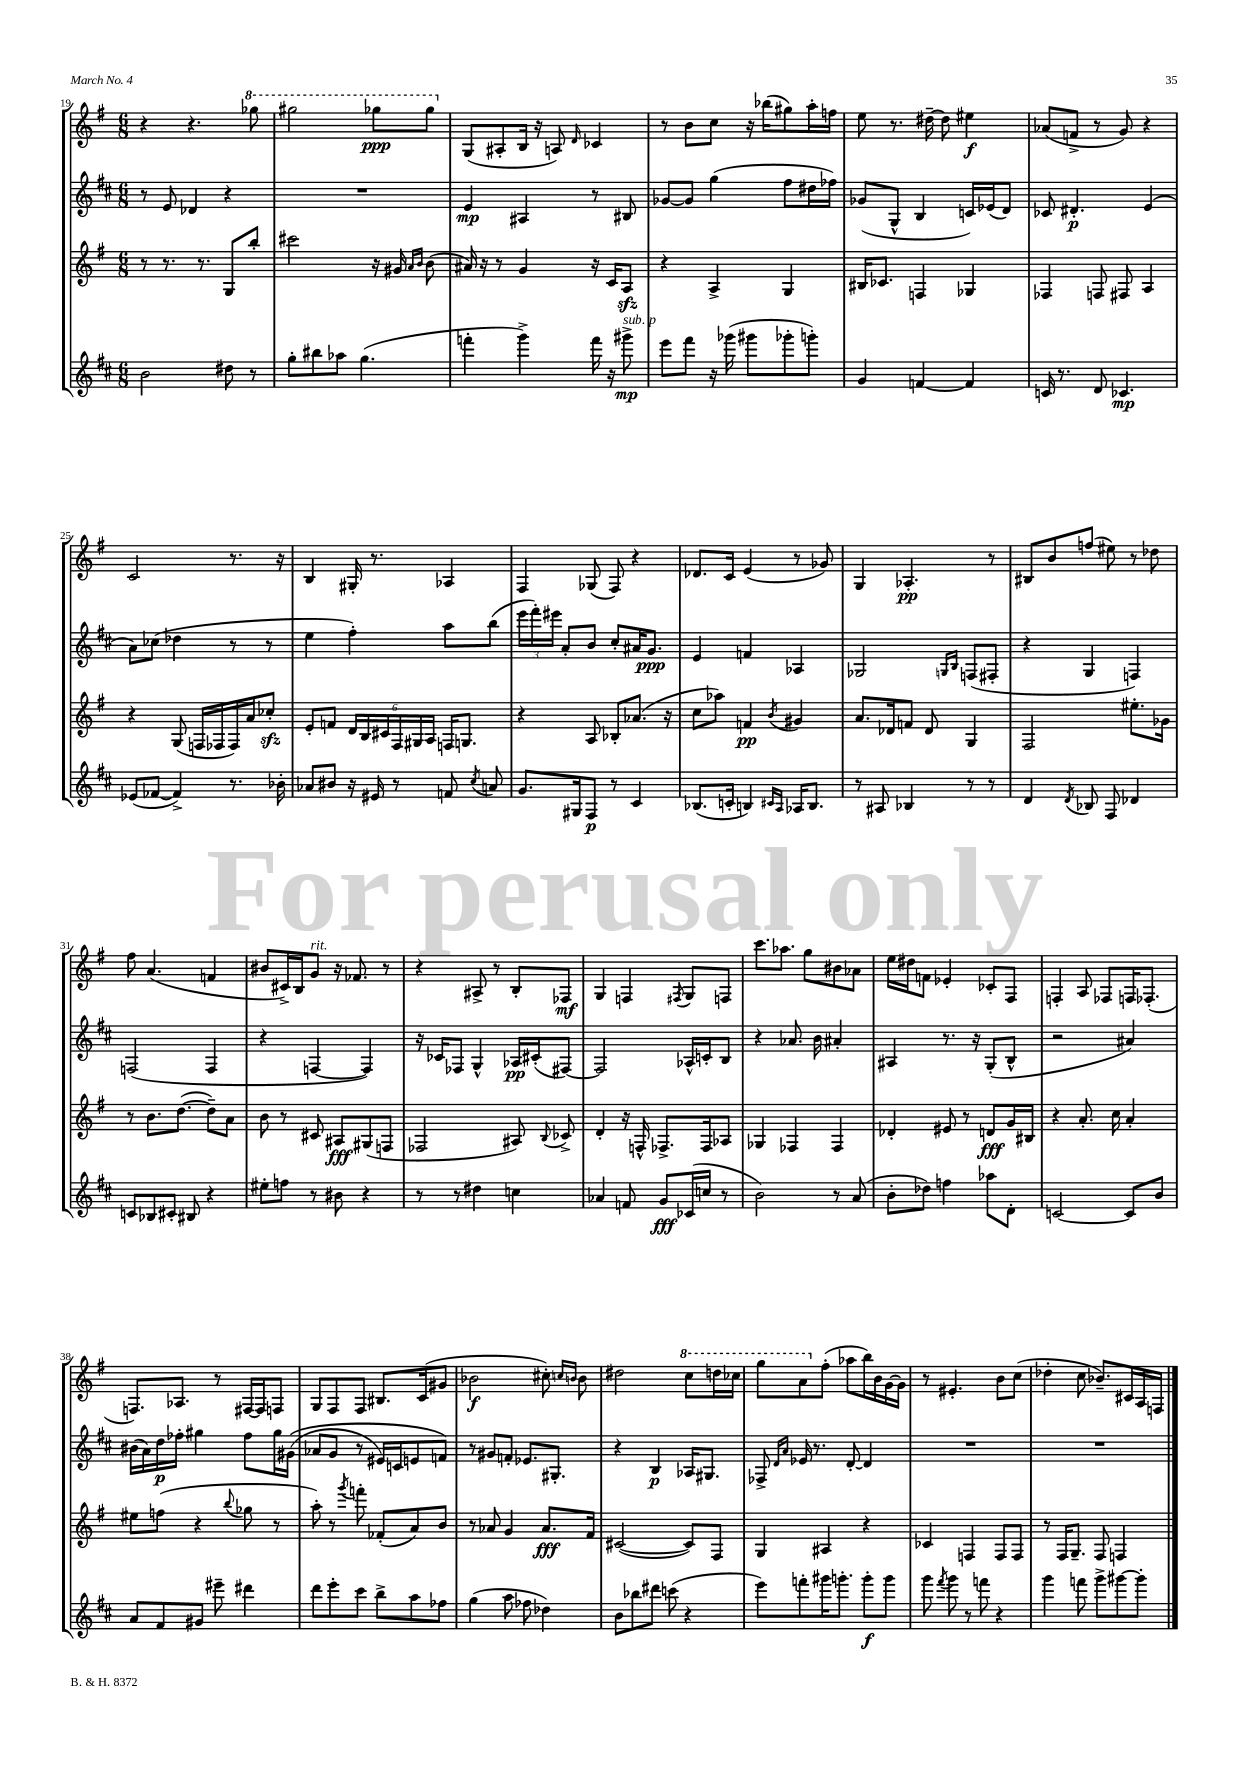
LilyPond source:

<<
\new StaffGroup <<
\new Staff = "s0" {
    \clef treble \key g \major \numericTimeSignature \time 6/8
    \autoBeamOff r4 r4. \ottava #1 ges'''8 |
    gis'''2 ges'''8[\ppp ges'''8] \ottava #0 |
    g8[( ais8-. b16] r16 a8) \grace { d'16 } ces'4 |
    r8 b'8[ c''8] r16 bes''16[( gis''8) a''16-. f''16] |
    e''8 r8. dis''16~-- dis''8 eis''4\f |
    aes'8[( f'8]-> r8 g'8) r4 |
    c'2 r8. r16 |
    b4 gis16-. r8. aes4 |
    fis4 ges8( fis8) r4 |
    des'8.[ c'16] e'4( r8 ges'8) |
    g4 aes4.-.\pp r8 |
    bis8[ b'8 f''8]( eis''8) r8 des''8 |
    fis''8 a'4.( f'4 |
    bis'8[ cis'16->) b16 g'8]^\markup { \italic "rit." } r16 fes'8. r8 |
    r4 ais8-> r8 b8[-. fes8]\mf |
    g4 f4 \acciaccatura { fis8 } g8[ f8] |
    c'''8.[ aes''8.] g''8[ bis'8 aes'8] |
    e''16[ dis''16 f'8] ees'4-. ces'8[-. fis8] |
    f4-. a8 fes8[ f16 fes8.]-.( |
    f8.[) aes8.] r8 fis16[~ fis16 f8] |
    g8[ fis8 fis8] bis8.[ c'16( gis'8] |
    bes'2\f cis''8-.) \grace { c''16[ b'16] } b'8 |
    dis''2 \ottava #1 c'''8[ d'''!16 ces'''16] |
    g'''8[ a''8 \ottava #0 fis''8]-.( aes''8[ b''16) b'16 g'16~ g'16] |
    r8 eis'4.-. b'8[ c''8]( |
    des''4-. c''8 bes'8.[--) cis'16 a16 f16] \bar "|." |
}
\new Staff = "s1" {
    \clef treble \key d \major \numericTimeSignature \time 6/8
    \autoBeamOff r8 e'8 des'4 r4 |
    R2. |
    e'4\mp ais4 r8 bis8 |
    ges'8[~ ges'8] g''4( fis''8[ dis''16 fes''16]) |
    ges'8[( g8]-^ b4 c'16[) ees'16( d'8]) |
    ces'8 dis'4.-.\p e'4( |
    a'8[) ces''8]( des''4 r8 r8 |
    e''4 fis''4-.) a''8[ b''8]( |
    \tuplet 3/2 { e'''16[ fis'''16-.) eis'''16] } a'8[-. b'8] cis''8[-. ais'16 g'8.]\ppp |
    e'4 f'4 aes4 |
    ges2 \grace { g16[ b16] } f8[( fis8]-. |
    r4 g4 f4) |
    f2( f4 |
    r4 f4~ f4) |
    r16 ces'16[ fes8] g4-^ aes16[\pp cis'16-.( fis8]~) |
    fis2 aes16[-^ c'16-. b8] |
    r4 aes'8. b'16 ais'4-. |
    ais4 r8. r16 g8[-.( b8]-^ |
    r2 ais'4) |
    bis'16[( a'16) d''16\p fes''16]-. gis''4 fes''8[ gis''16 gis'16](\( |
    aes'8[ g'8] r8 eis'16[) c'16 e'8 f'8]\) |
    r8 gis'8[ f'8]-. ees'8.[ gis8.]-. |
    r4 b4\p aes16[ gis8.] |
    fes8-> \grace { d'16[ a'16] } ees'16 r8. d'8~-. d'4 |
    R2. |
    R2. \bar "|." |
}
\new Staff = "s2" {
    \clef treble \key g \major \numericTimeSignature \time 6/8
    \autoBeamOff r8 r8. r8. g8[ b''8]-. |
    cis'''2 r16 gis'16 \grace { a'16[ b'16] } b'8( |
    ais'16) r16 r8 g'4 r16 c'16[ a8]\sfz |
    r4 a4-> g4 |
    bis16[ ces'8.] f4 ges4 |
    fes4 f8 fis8 a4 |
    r4 g8( f16[ fes16 fes16) a'16 ces''8]-.\sfz |
    e'8[-. f'8] \tuplet 6/4 { d'16[ b16 cis'16 fis16 gis16 a16] } f16[ g8.] |
    r4 a8 bes8[-. aes'8.]( r16 |
    c''8[ aes''8]) f'4\pp \acciaccatura { b'8 } gis'4 |
    a'8.[ des'16 f'8] des'8 g4 |
    fis2 eis''8.[-. ges'16] |
    r8 b'8.[ d''8.]~( d''8[--) a'8] |
    b'8 r8 cis'8 ais8[\fff gis8( f8] |
    fes2 ais8) \appoggiatura { b8 } ces'8-> |
    d'4-. r16 f16-^ fes8.[-> fes16 aes8] |
    ges4 fes4 fes4 |
    des'4-. eis'8 r8 d'8[\fff g'16 bis16] |
    r4 a'8.-. c''16 a'4-. |
    eis''8[ f''8]( r4 \appoggiatura { b''8 } ges''8 r8 |
    a''8-.) r8 \acciaccatura { g'''8 } f'''8-. fes'8[-.( a'8) b'8] |
    r8 aes'8 g'4 aes'8.[\fff fis'16] |
    cis'2~( cis'8[) fis8] |
    g4 ais4 r4 |
    ces'4 f4 f8[ f8] |
    r8 fis16[ g8.]-- fis8 f4 \bar "|." |
}
\new Staff = "s3" {
    \clef treble \key d \major \numericTimeSignature \time 6/8
    \autoBeamOff b'2 dis''8 r8 |
    g''8[-. bis''8 aes''8] g''4.( |
    f'''4-. g'''4->) f'''16 r16 gis'''8->\mp^\markup { \italic "sub. p" } |
    e'''8[ fis'''8] r16 ges'''16( gis'''8[ ges'''8-. g'''8]-.) |
    g'4 f'4~ f'4 |
    c'16 r8. d'8 ces'4.\mp |
    ees'8[( fes'8]~ fes'4->) r8. bes'16-. |
    aes'8[ bis'8] r16 eis'16 r8 f'8 \acciaccatura { cis''8 } a'8 |
    g'8.[ gis16 fis8]\p r8 cis'4 |
    bes8.[( c'16]-. b4) \grace { cis'16[ a16] } aes16[ b8.] |
    r8 ais8 bes4 r8 r8 |
    d'4 \acciaccatura { d'8 } bes8 fis8 des'4 |
    c'8[ bes8 cis'8]-. bis8 r4 |
    eis''8[-. f''8] r8 bis'8 r4 |
    r8 r8 dis''4 c''4 |
    aes'4 f'8 g'8[\fff ces'16( c''16] r8 |
    b'2) r8 a'8( |
    b'8[-. des''8]) f''4 aes''8[ d'8]-. |
    c'2~ c'8[ b'8] |
    a'8[ fis'8 gis'8] eis'''8-- dis'''4 |
    d'''8[ e'''8-. cis'''8] b''8[-> a''8 fes''8] |
    g''4( a''8 fes''8 des''4) |
    b'8[ bes''8 dis'''8] c'''8( r4 |
    e'''8[) f'''8-. gis'''16 g'''8.]-. g'''8[-.\f g'''8] |
    g'''8 \acciaccatura { fis'''8 } g'''8 r8 f'''8 r4 |
    g'''4 f'''8 g'''8[-> gis'''8~ gis'''8]-. \bar "|." |
}
>>
>>
\layout { \context { \Score currentBarNumber = #19 } }
